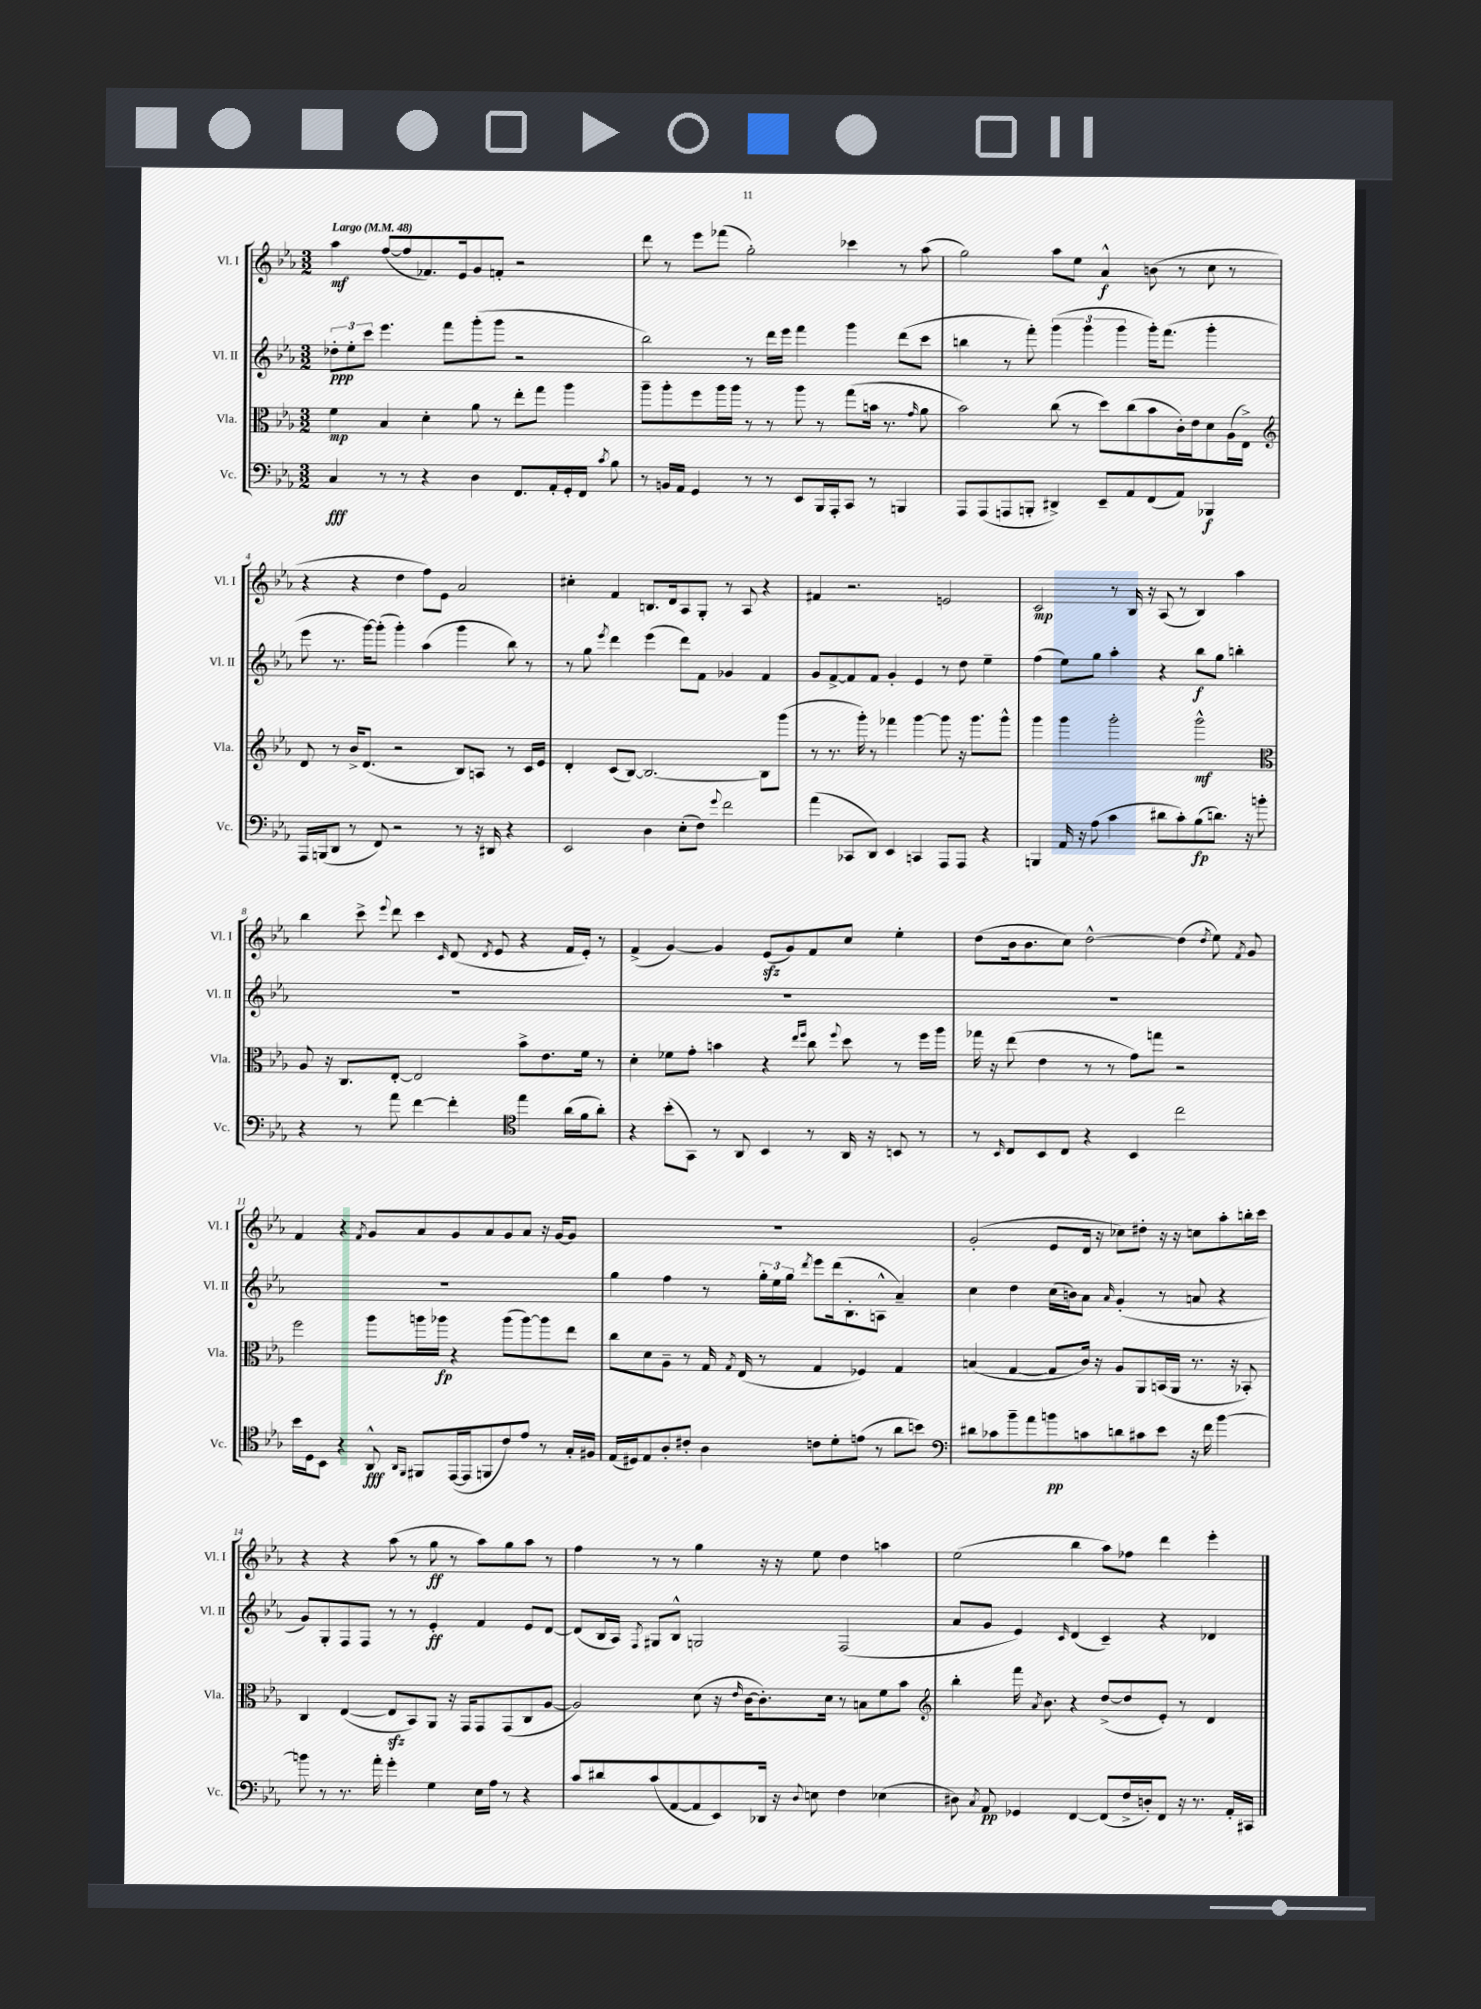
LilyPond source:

<<
\new StaffGroup <<
\new Staff = "s0" \with { instrumentName = "Vl. I" shortInstrumentName = "Vl. I" } {
    \clef treble \key ees \major \numericTimeSignature \time 3/2 \tempo "Largo" 4 = 48
    \autoBeamOff aes''4\mf f''8[~( f''8 fes'8.) ees'16 g'8 f'8]-. r2 |
    d'''8 r8 ees'''8[ fes'''8]( g''2-.) ces'''4 r8 aes''8( |
    g''2) aes''8[ ees''8] aes'4-^\f b'8( r8 c''8 r8 |
    r4 r4 d''4 f''8[) ees'8] aes'2 |
    cis''4-. f'4 b8.[ d'16 aes8 g8]-. r8 aes8 r4 |
    fis'4 r2. e'2 |
    c'2\mp r8 bes16 r16 aes8( r8 bes4) aes''4 |
    bes''4 c'''8-> \appoggiatura { ees'''8 } d'''8 c'''4 \grace { c'16 } d'8( \acciaccatura { d'8 } ees'8 r4 f'16[ ees'16]-.) r8 |
    f'4->( g'4~) g'4 ees'8[\sfz( g'8) f'8 c''8] ees''4-. |
    d''8[( bes'16 bes'8. c''8]) d''2~-^ d''4( \acciaccatura { d''8 } ees''8) \acciaccatura { f'8 } g'8 |
    f'4 r4 \acciaccatura { f'8 } g'8[ aes'8 g'8 aes'8 g'8 aes'8] r16 g'16[~ g'8] |
    R1. |
    g'2-.( ees'8[ d'16] r16 ces''8[) dis''8]-. r16 r16 c''8[ aes''8-. b''16-. c'''16] |
    r4 r4 aes''8( r8 g''8\ff r8 aes''8[) g''8 aes''8] r8 |
    f''4 r8 r8 g''4 r16 r16 ees''8 d''4 a''4 |
    ees''2( bes''4 aes''8[) fes''8] d'''4 ees'''4-. \bar "|." |
}
\new Staff = "s1" \with { instrumentName = "Vl. II" shortInstrumentName = "Vl. II" } {
    \clef treble \key ees \major \numericTimeSignature \time 3/2
    \autoBeamOff \tuplet 3/2 { des''8[-.\ppp ees''8-. c'''8] } ees'''4. f'''8[ g'''8-.( g'''8] r2 |
    bes''2) r8 d'''16[ ees'''16] f'''4 g'''4 d'''8[( c'''8] |
    b''4 r8 f'''8-.) \tuplet 3/2 { g'''4( g'''4 g'''4 } g'''16[-.) f'''8.]( g'''4-. |
    ees'''8 r8. g'''16[~) g'''8]-.( g'''4-.) aes''4( g'''4 bes''8) r8 |
    r8 g''8 \acciaccatura { ees'''8 } d'''4 ees'''4( d'''8[) f'8] ges'4 f'4 |
    g'8[ f'8~-> f'8 f'8] g'4-. ees'4 r8 d''8 ees''4-- |
    f''4( ees''8[) g''8] aes''4-. r4 bes''8[\f g''8] b''4-. |
    R1. |
    R1. |
    R1. |
    R1. |
    g''4 f''4 r8 \tuplet 3/2 { g''16[-. ees''16 g''16] } \acciaccatura { d'''8 } ees'''8[ d'''16( bes8.-. a8]-^ aes'4--) |
    c''4 d''4 c''16[( b'16) aes'8] \grace { aes'16 } g'4-.( r8 a'8 r4 |
    g'8[) g8-. f8 f8] r8 r8 ees'4-.\ff f'4 ees'8[ d'8]~ |
    d'8[( bes16 aes16]) \acciaccatura { f8 } gis8[ bes8]-^ g2 f2( |
    aes'8[ g'8] ees'4) \grace { c'16 } d'4( c'4--) r4 des'4 \bar "|." |
}
\new Staff = "s2" \with { instrumentName = "Vla." shortInstrumentName = "Vla." } {
    \clef alto \key ees \major \numericTimeSignature \time 3/2
    \autoBeamOff f'4\mp bes4 d'4-. aes'8 r8 ees''8[-. g''8] aes''4 |
    aes''8[-- aes''8-. f''8 aes''16 aes''16] r8 r8 aes''8 r8 g''8[( b'16] r8. \grace { g'16 } aes'8 |
    bes'2) c''8( r8 d''8[) c''8( bes'8 c'16-.) ees'16 d'8 aes16( ees16]->) |
    \clef treble d'8 r8 bes'16[-> d'8.]( r2 bes8[) a8] r8 c'16[ ees'16] |
    d'4-. c'8[( bes8]~) bes2.~ bes8[ g'''8]( |
    r8 r8. g'''16-.) r8 fes'''4 g'''4~ g'''8 r16 g'''8.[ g'''8]-^ |
    g'''4 g'''4 g'''2-. g'''2-^\mf |
    \clef alto aes8 r16 c8.[ ees8]~-. ees2 bes'8[-> ees'8. f'16] r8 |
    d'4-. fes'8[ g'8]-. b'4 r4 \grace { ees''16[ f''16] } c''8 \appoggiatura { f''8 } d''8 r8 f''16[ aes''16] |
    ges''16 r16 ees''8( ees'4 r8 r8 g'8[) g''8] r2 |
    f''2 aes''8[ a''16 aes''16]\fp r4 aes''8[( aes''8~) aes''8 ees''8] |
    c''8[ d'8 aes8]-- r8 g16 \acciaccatura { g8 } ees16( r8 g4 fes4) g4 |
    b4( g4~ g8[ c'16]) r16 aes8[ aes,8 b,16( aes,16] r8. r16 bes,8-.) |
    c4 ees4~( ees8[\sfz bes,8) aes,8] r16 g,16[ g,8 g,8( c8 aes8]~ |
    aes2) d'8( r16 \grace { ees'16 } c'16[~ c'8.-.) d'16] r8 b8[ f'8 bes'8] |
    \clef treble bes''4-. f'''16 \acciaccatura { aes'8 } bes'8. r4 d''8[~->( d''8 ees'8]-.) r8 d'4 \bar "|." |
}
\new Staff = "s3" \with { instrumentName = "Vc." shortInstrumentName = "Vc." } {
    \clef bass \key ees \major \numericTimeSignature \time 3/2
    \autoBeamOff c4\fff r8 r8 r4 d4 f,8.[ aes,16-. g,16-. f,16] \acciaccatura { c'8 } bes8 |
    r8 b,16[ aes,16] g,4 r8 r8 ees,8[ bes,,16 aes,,16-. c,8] r8 b,,4 |
    aes,,8[ aes,,8( a,,8 b,,8]-. dis,4->) ees,8[-- aes,8 f,8( aes,8]) bes,,4\f |
    aes,,16[ b,,16( d,8] r8 f,8) r2 r8 r16 dis,16 r4 |
    ees,2 d4 ees8[-.( f8]) \appoggiatura { g'8 } f'2 |
    aes'4( ces,8[ d,8]) ees,4 c,4 aes,,8[ aes,,8] r4 |
    b,,4 aes,16 r16 aes8( c'4 dis'8[ c'8-.) bes8\fp( d'8.]) r16 b'8-. |
    r4 r8 aes'8 f'4~ f'4-. \clef tenor ees''4 aes'16[( f'16 aes'8]-.) |
    r4 bes'8[-.( g,8]) r8 aes,8 bes,4 r8 aes,16 r16 b,8 r8 |
    r8 \grace { bes,16 } c8[ bes,8 c8] r4 bes,4 c''2 |
    bes'16[ d16 bes,8] r4 aes,8-^\fff \grace { aes,16[ f,16] } fis,8[ ees,16~( ees,16 f,8 c'8) ees'8] r8 g16[-. fis16] |
    ees16[( dis16) ees8 aes8-. cis'8]-. aes4 c'8[ d'8-. e'8]( r8 aes'8[ b'8]) |
    \clef bass dis'8[ ces'8 bes'8-- aes'8 b'8\pp c'8 d'8 cis'8 ees'8] r16 f'16 b'4~ |
    b'8 r8 r8. aes'16-. g'4-. g4 ees16[ aes16] r8 r4 |
    c'8[ dis'8 c'8( aes,8~ aes,8 ees,8) des,16] r16 \appoggiatura { d8 } e8 f4 ees4( |
    dis8) \acciaccatura { c8 } aes,8\pp ges,4 f,4~ f,8[( f16-> d16-.) f,8] r16 r8. aes,16[-. cis,16] \bar "|." |
}
>>
>>
